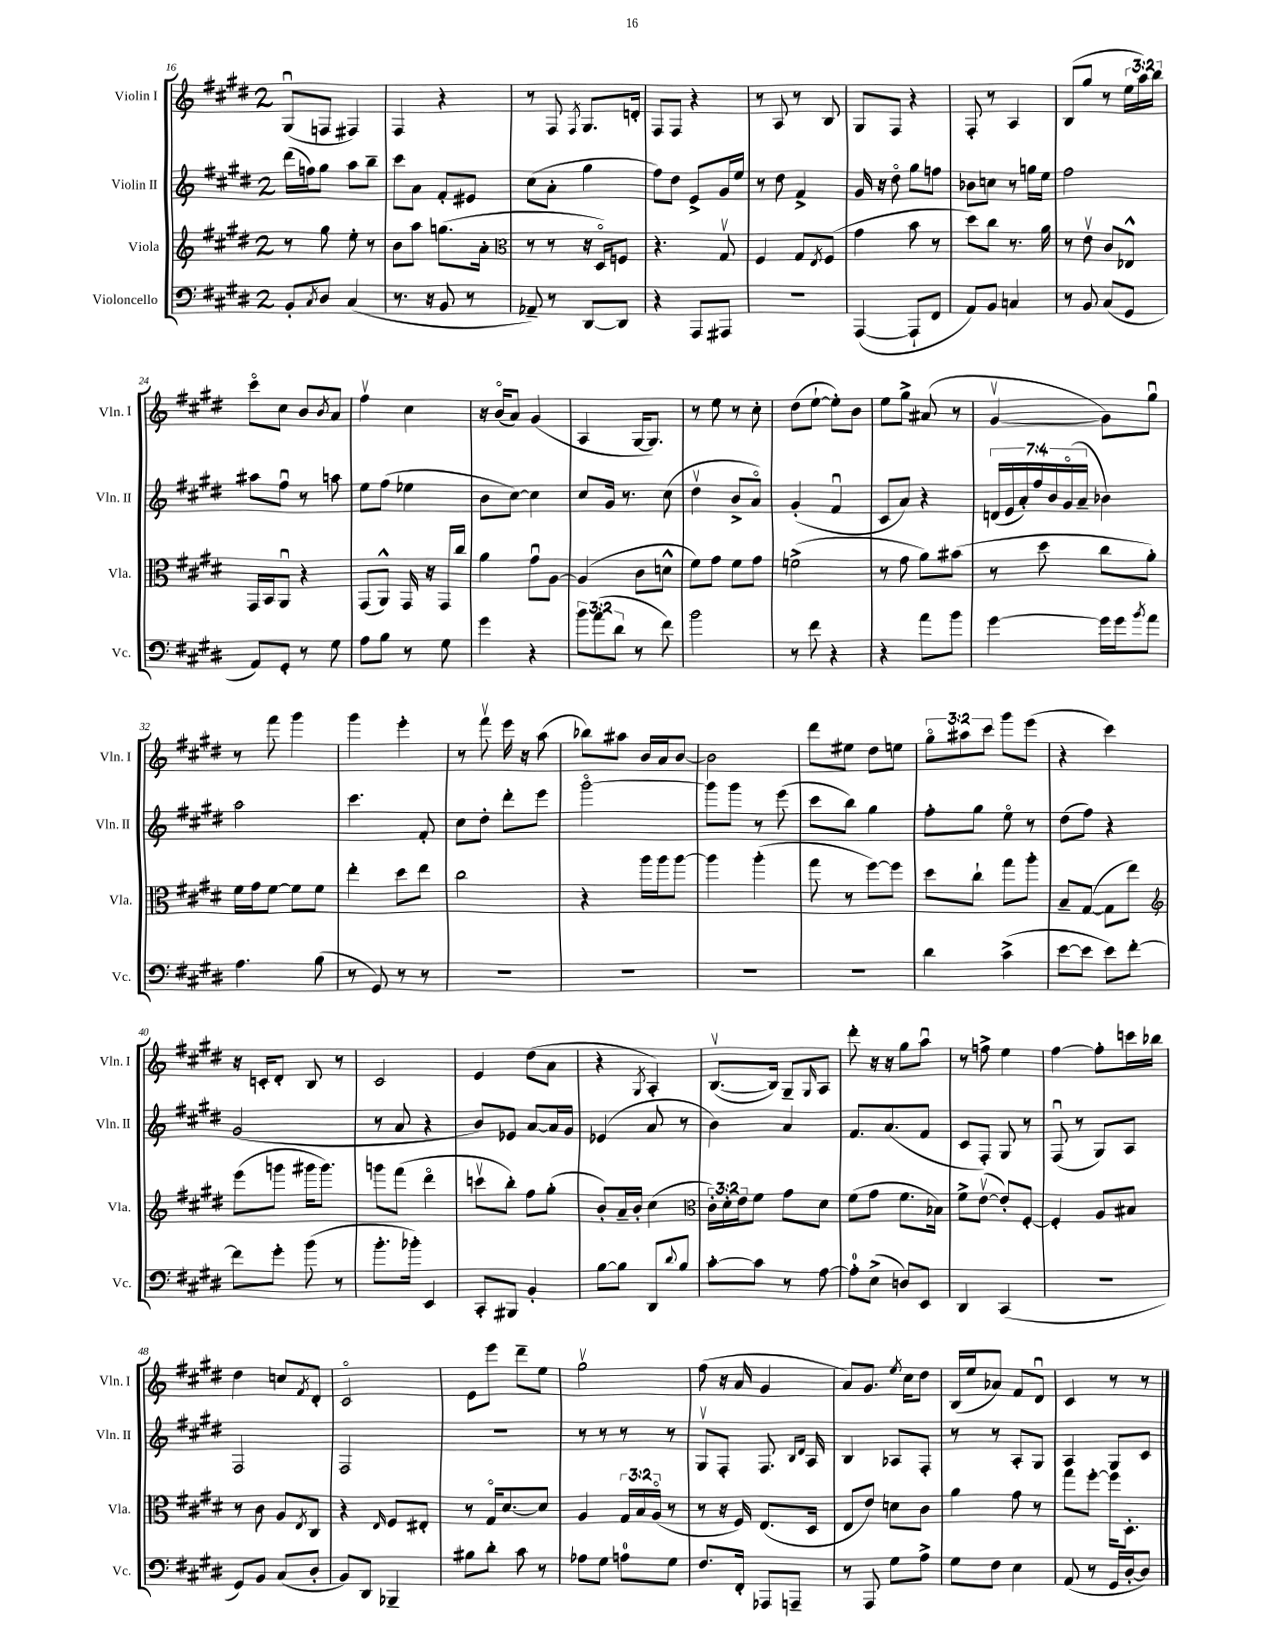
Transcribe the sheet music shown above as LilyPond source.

<<
\new StaffGroup <<
\new Staff = "s0" \with { instrumentName = "Violin I" shortInstrumentName = "Vln. I" } {
    \clef treble \key e \major \once \override Staff.TimeSignature.style = #'single-digit \time 2/4 \override Staff.TupletNumber.text = #tuplet-number::calc-fraction-text
    gis8\downbow( f8 fis4) |
    fis4 r4 |
    r8 fis8 \acciaccatura { fis8 } gis8. d'16-. |
    fis8 fis8 r4 |
    r8 a8 r8 b8 |
    gis8 fis8 r4 |
    fis8-. r8 a4 |
    b8( gis''8 r8 \tuplet 3/2 { e''16 a''16) b''16 } |
    cis'''8\flageolet cis''8 b'8 \acciaccatura { b'8 } a'8 |
    fis''4\upbow cis''4 |
    r16 b'16\flageolet( a'8) gis'4( |
    a4 gis16~ gis8.) |
    r8 e''8 r8 cis''8-. |
    dis''8( e''8~-! e''8-.) b'8 |
    e''8 gis''8-> ais'8( r8 |
    gis'4~\upbow gis'8) gis''8\downbow |
    r8 fis'''8 gis'''4 |
    gis'''4 e'''4-. |
    r8 fis'''8\upbow e'''16 r16 a''8( |
    bes''8) ais''8 b'16 a'16 b'8~ |
    b'2 |
    dis'''8 eis''8 dis''8 e''8 |
    \tuplet 3/2 { gis''8\flageolet ais''8 cis'''8 } gis'''8 e'''8( |
    r4 cis'''4) |
    r16 c'16-. dis'8-. b8 r8 |
    cis'2 |
    e'4 dis''8( a'8 |
    r4 \acciaccatura { gis8 } a4-.) |
    b8.~\upbow( b16) gis8-- \grace { gis16 } a8 |
    dis'''8-. r16 r16 gis''8 a''8\downbow |
    r8 f''8-> e''4 |
    fis''4~ fis''8-. c'''16 bes''16 |
    dis''4 c''8 \acciaccatura { fis'8 } dis'8-. |
    cis'2\flageolet |
    e'8 e'''8 dis'''8-- e''8 |
    gis''2\upbow |
    fis''8( r16 a'16 gis'4 |
    a'8) gis'8. \acciaccatura { e''8 } cis''16 dis''8 |
    b16( e''16 aes'8) fis'8 dis'8\downbow |
    cis'4 r8 r8 \bar "|." |
}
\new Staff = "s1" \with { instrumentName = "Violin II" shortInstrumentName = "Vln. II" } {
    \clef treble \key e \major \once \override Staff.TimeSignature.style = #'single-digit \time 2/4 \override Staff.TupletNumber.text = #tuplet-number::calc-fraction-text
    dis'''16( f''16) gis''8 a''8 b''8-- |
    cis'''8 a'8 fis'8-. eis'8 |
    cis''8( a'8-. gis''4 |
    fis''8) dis''8 e'8-> gis'16 e''16 |
    r8 dis''8 fis'4-> |
    gis'16 r16 dis''8\flageolet gis''8 f''8 |
    bes'8 c''8 r8 g''16 e''16 |
    fis''2 |
    ais''8 fis''8\downbow r8 a''8 |
    e''8 fis''8( ees''4 |
    b'8 cis''8~) cis''4 |
    cis''8 gis'16 r8. cis''8( |
    dis''4\upbow b'8-> a'8\flageolet) |
    gis'4-.( fis'4\downbow |
    cis'8 a'8) r4 |
    \tuplet 7/4 { d'16( e'16 a'16-.) fis''16 b'16 gis'16\flageolet( a'16-- } bes'4) |
    a''2 |
    cis'''4. fis'8-. |
    cis''8 dis''8-. dis'''8-. e'''8 |
    gis'''2~\flageolet |
    gis'''8 gis'''8 r8 e'''8( |
    cis'''8 b''8) gis''4 |
    fis''8-. gis''8 e''8\flageolet r8 |
    dis''8( fis''8) r4 |
    gis'2( |
    r8 a'8 r4 |
    b'8) ees'8 a'8~ a'16 gis'16 |
    ees'4( a'8 r8 |
    b'4) a'4 |
    fis'8. a'8.( fis'8 |
    cis'8 fis8-.) gis8 r8 |
    fis8\downbow( r8 gis8) a8 |
    fis2 |
    fis2 |
    R2 |
    r8 r8 r8 r8 |
    gis8\upbow fis8-. fis8. \grace { b16 dis'16 } a16 |
    b4 aes8 fis8-. |
    r8 r8 a8-. gis8 |
    a4 gis8 cis'8 \bar "|." |
}
\new Staff = "s2" \with { instrumentName = "Viola" shortInstrumentName = "Vla." } {
    \clef treble \key e \major \once \override Staff.TimeSignature.style = #'single-digit \time 2/4 \override Staff.TupletNumber.text = #tuplet-number::calc-fraction-text
    r8 gis''8 e''8-. r8 |
    b'8 a''8 g''8.( a'16-. |
    \clef alto r8 r8 r16 dis16\flageolet) f8 |
    r4. gis8\upbow |
    fis4 gis8 \acciaccatura { e8 } fis8( |
    gis'4 b'8 r8 |
    dis''8) cis''8 r8. a'16 |
    r8 e'8\upbow cis'8 ees8-^ |
    gis,16 b,16 a,8\downbow r4 |
    gis,8( a,8-^) gis,16 r16 gis,16 cis''16 |
    a'4 gis'8\downbow a8~ |
    a4( cis'8 d'8-^ |
    fis'8) gis'8 fis'8 gis'8 |
    f'2->( |
    r8 gis'8 a'8) bis'8( |
    r8 dis''8 cis''8 a'8-.) |
    fis'16 gis'16 fis'8~ fis'8 fis'8 |
    e''4-. dis''8 e''8 |
    cis''2 |
    r4 a''16 a''16 a''8~ |
    a''4 a''4-.( |
    gis''8 r8 fis''8~) fis''8 |
    dis''8 cis''8-! gis''8 a''8-. |
    b8-- gis8~( gis8 e''8) |
    \clef treble e'''8( g'''8 gis'''16 gis'''8.) |
    g'''8 fis'''8( dis'''4\flageolet |
    c'''8\upbow b''8-.) fis''8 gis''8-.( |
    b'8-.) a'16-- b'16-. cis''4( |
    \clef alto \tuplet 3/2 { cis'16-.) dis'16-. e'16 } fis'8 gis'8 dis'8 |
    fis'8( gis'8 fis'8. bes16) |
    fis'8-> e'8~\upbow( e'8-.) fis8~-. |
    fis4-. a8 bis8 |
    r8 cis'8 a8 \acciaccatura { e8 } cis8 |
    r4 \grace { e16 } fis8 eis8-. |
    r8 gis16\flageolet dis'8.~ dis'8 |
    a4 \tuplet 3/2 { gis16 b16 a16\flageolet( } r8 |
    r8 r16 fis16) e8.( dis16 |
    e8 e'8) d'8 cis'8 |
    a'4 gis'8 r8 |
    gis''8 fis''8~-. fis''16 dis8.-. \bar "|." |
}
\new Staff = "s3" \with { instrumentName = "Violoncello" shortInstrumentName = "Vc." } {
    \clef bass \key e \major \once \override Staff.TimeSignature.style = #'single-digit \time 2/4 \override Staff.TupletNumber.text = #tuplet-number::calc-fraction-text
    b,8-. \acciaccatura { cis8 } dis8 cis4( |
    r8. r16 b,8 r8 |
    aes,8--) r8 dis,8~ dis,8 |
    r4 a,,8 ais,,8 |
    r2 |
    a,,4~( a,,8-! fis,8 |
    a,8) b,8 c4 |
    r8 b,8 cis8( gis,8 |
    a,8) gis,8-. r8 gis8 |
    a8 b8 r8 gis8 |
    gis'4 r4 |
    \tuplet 3/2 { b'8 a'8( dis'8 } r8 fis'8) |
    b'2 |
    r8 fis'8 r4 |
    r4 a'8 b'8 |
    gis'4~ gis'16 gis'16 \acciaccatura { b'8 } a'8 |
    a4. b8( |
    r8 gis,8) r8 r8 |
    R2 |
    R2 |
    R2 |
    R2 |
    dis'4 cis'4->( |
    e'8~ e'8 e'8) fis'8~-. |
    fis'8 gis'8-. b'8( r8 |
    b'8.-. bes'16-.) e,4 |
    cis,8-. bis,,8 b,4-. |
    b8~ b8 dis,8 \appoggiatura { dis'8 } b8 |
    cis'8~-. cis'8 r8 a8~ |
    a8-0-. e8->( d8) e,8 |
    dis,4 cis,4( |
    R2 |
    gis,8) b,8 cis8( dis8-. |
    b,8) dis,8 bes,,4-- |
    bis8 dis'8-. cis'8 r8 |
    aes8 gis8 a8-0 gis8 |
    fis8. fis,16-. aes,,8 a,,8-- |
    r8 a,,8 gis8 a8-> |
    gis8 fis8 e4 |
    a,8( r8 gis,16 dis16~-. dis8) \bar "|." |
}
>>
>>
\layout { \context { \Score currentBarNumber = #16 } }
